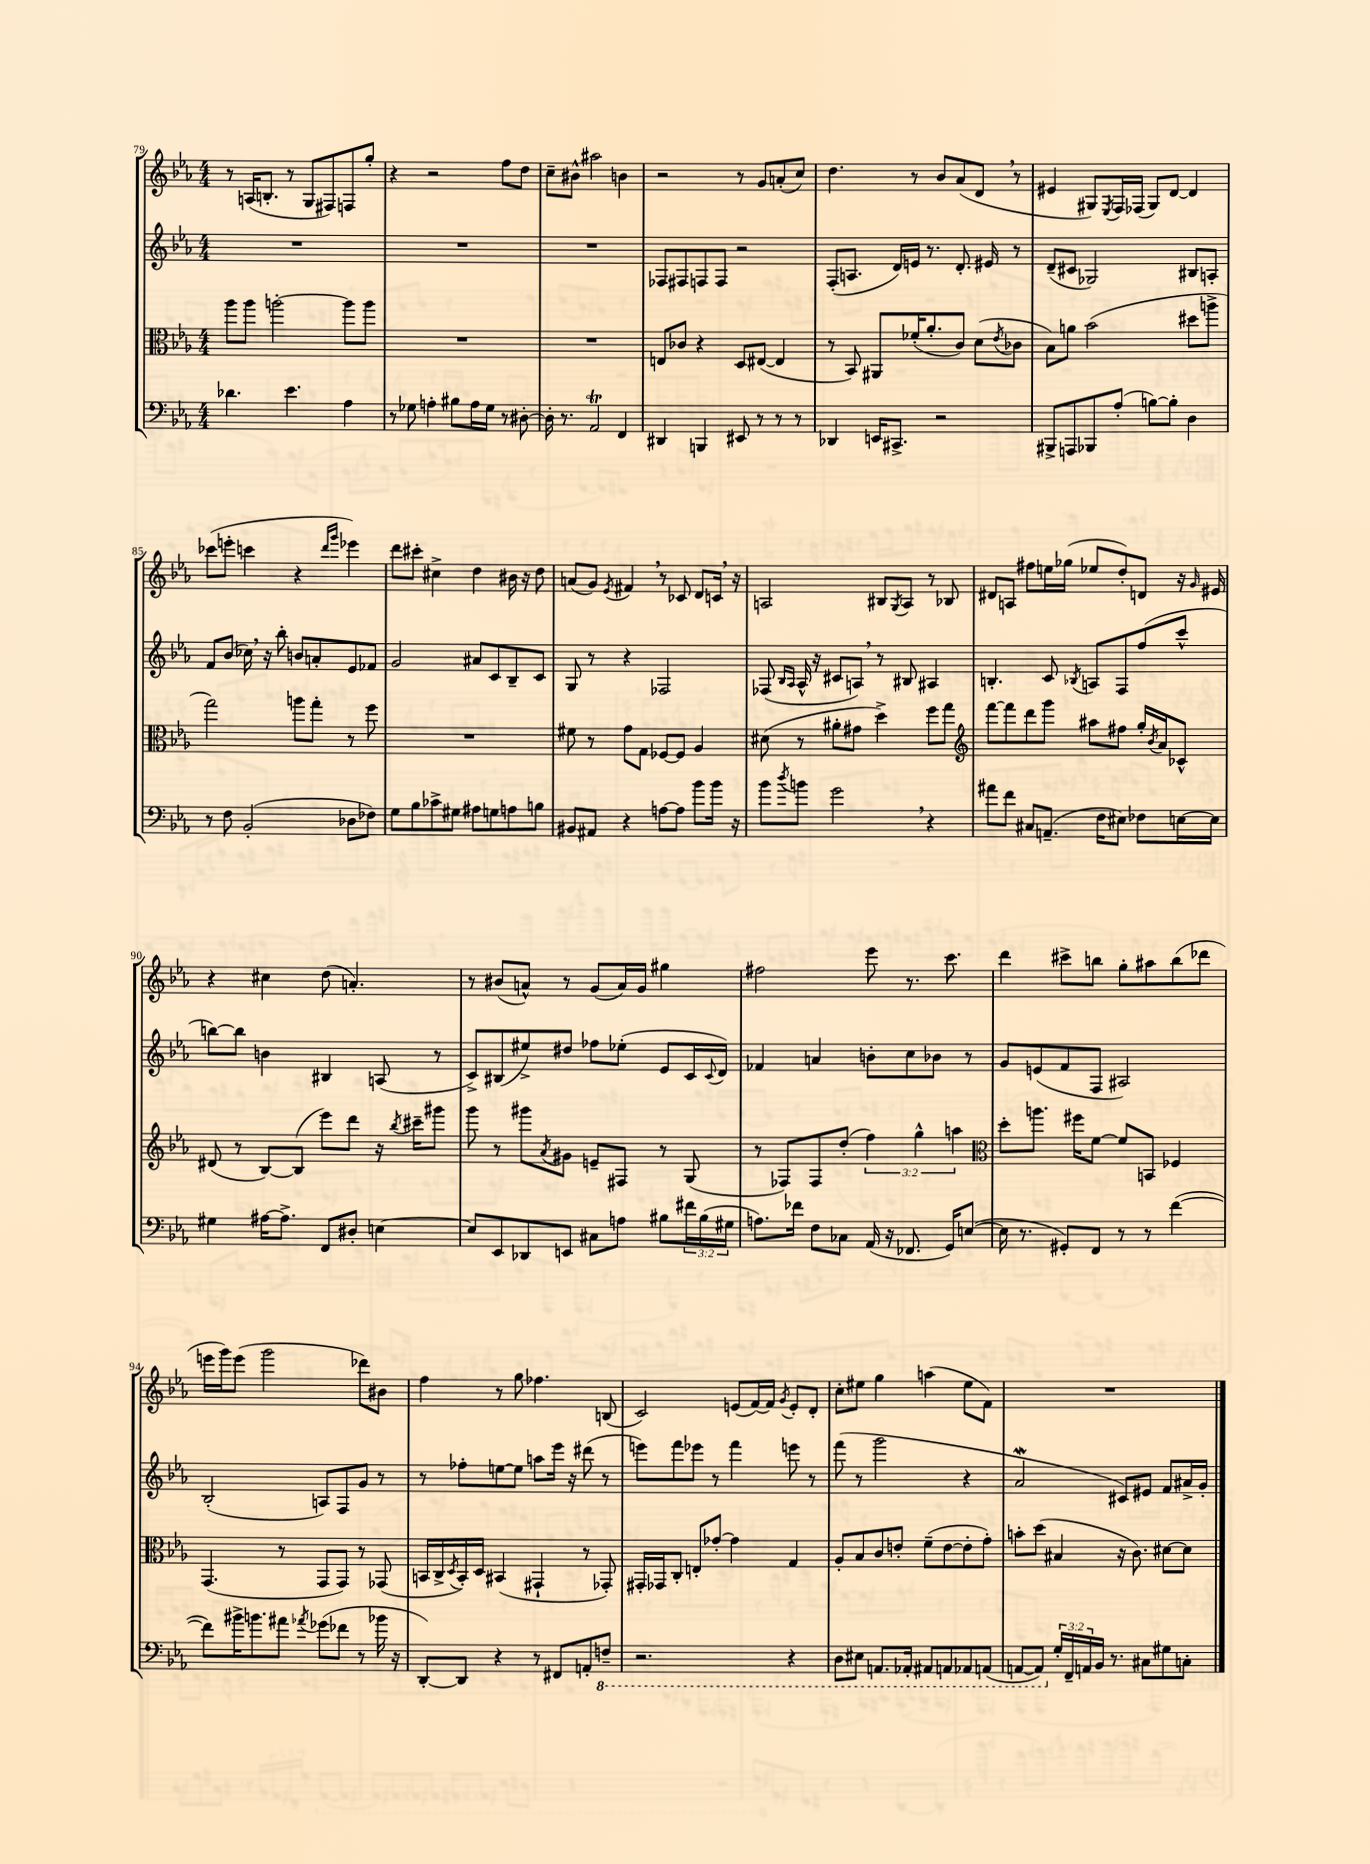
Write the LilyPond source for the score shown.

<<
\new StaffGroup <<
\new Staff = "s0" {
    \clef treble \key ees \major \numericTimeSignature \time 4/4
    r8 a16( b8.-. r8 g8 fis8) f8 g''8-. |
    r4 r2 f''8 d''8 |
    c''8-- bis'8-^ ais''2 b'4 |
    r2 r8 g'8 a'8-.( c''8) |
    d''4. r8 bes'8 aes'8( d'8 \breathe r8 |
    eis'4 gis8) \acciaccatura { ees8 } f16 fes16( gis8) d'8~ d'4 |
    ces'''8( e'''8-. c'''4 r4 \grace { d'''16 g'''16 } ees'''4) |
    d'''8 cis'''8-. cis''4-> d''4 bis'16 r16 d''8 |
    a'8( g'8) \acciaccatura { ees'8 } fis'4 \breathe r8 ces'8 d'8 c'16 \breathe r16 |
    a2 bis8 \acciaccatura { g8 } a8 r8 bes8 |
    dis'8 a8 fis''8 e''16 ges''16( ees''8 d''8-.) d'8 r16 \grace { g'16 } eis'16 |
    r4 cis''4 d''8( a'4.-.) |
    r8 bis'8( a'8-^) r8 g'8( a'16) g'16 gis''4 |
    fis''2 ees'''8 r8. c'''8. |
    d'''4 cis'''8-> b''8 g''8-. ais''8 b''8( des'''8 |
    e'''16 g'''16) e'''8( g'''2 des'''8) bis'8 |
    f''4 r8 g''8 fes''4. b8( |
    c'2) e'8( f'16~) f'16 \acciaccatura { g'8 } e'8-. d'8-. |
    c''8-. eis''8 g''4 a''4( eis''8 f'8) |
    R1 \bar "|." |
}
\new Staff = "s1" {
    \clef treble \key ees \major \numericTimeSignature \time 4/4
    R1 |
    R1 |
    R1 |
    fes8 fis8 f8 f8 r2 |
    f8-.( a8. d'16) e'16 r8. d'8.-. eis'16 r8 |
    d'8--( cis'8 ges2) bis8 a8-. |
    f'8 bes'8( ces''16) \breathe r16 bes''8-. b'8 a'8-. ees'8 fes'8 |
    g'2 ais'8 c'8 bes8-- c'8 |
    g8 r8 r4 fes2 |
    fes8( \grace { bes16 aes16 } aes16-^ r16 cis'8 a8) \breathe r8 bis8 ais4 |
    b4.-. c'8 \acciaccatura { bes8 } a8 f8 f''8( c'''8-^ |
    b''8~) b''8 b'4 bis4 a8( r8 |
    c'8->) bis8( eis''8->) dis''8 fes''8 ees''8-.( ees'8 c'16 \appoggiatura { c'8 } d'16) |
    fes'4 a'4 b'8-. c''8 bes'8 r8 |
    g'8 e'8( f'8 f8 ais2) |
    bes2-.( a8) f8 g'8 r8 |
    r8 fes''8-. e''8~ e''8 a''8 ees'''16 r16 dis'''8( r8 |
    e'''8) f'''8 ees'''8 r8 f'''4 e'''8 r8 |
    f'''8( r8 g'''2 r4 |
    aes'2\mordent cis'8) eis'8 f'8 ais'16-> g'16-. \bar "|." |
}
\new Staff = "s2" {
    \clef alto \key ees \major \numericTimeSignature \time 4/4 \override Staff.TupletNumber.text = #tuplet-number::calc-fraction-text
    aes''8 aes''8 a''2~-. a''8 a''8 |
    R1 |
    R1 |
    e8 ces'8 r4 d8 eis8~( eis4 |
    r8 bes,8) ais,8 fes'16-.( aes'8.-. c'8) d'8( \acciaccatura { ees'8 } ces'8 |
    bes8) a'8 bes'2( dis''8 a''8-> |
    g''2) a''8 g''8-. r8 f''8 |
    R1 |
    fis'8 r8 g'8 g8 fes8~ fes8 aes4 |
    dis'8( r8 ais'8-. gis'8 d''4->) f''8 g''8 |
    \clef treble f'''8~ f'''8 d'''8 g'''8 ais''8 fis''8 g''16-. \acciaccatura { bes'8 } aes'16 ces'8-^ |
    dis'8( r8 bes8~) bes8( ees'''8) d'''8 r16 \acciaccatura { bes''8 } cis'''16-- gis'''8 |
    g'''8 r8 gis'''8 \acciaccatura { aes'8 } gis'8 e'8-- fis8 r8 g8( |
    r8 fes8) fes8 d''8-.( \tuplet 3/2 { f''4) g''4-^ a''4 } |
    \clef alto d''8-. a''8. fis''16 f'8~ f'8 b,8 fes4 |
    g,4.( r8 g,8 g,8) r8 ges,8( |
    b,16 c16-> \acciaccatura { d8 } b,16-.) d16 bis,4( gis,4-! r8 ges,8-.) |
    gis,16-. ges,16 c8-. e8-. ges'8~-. ges'4 g4 |
    aes8-. bes8 c'8 e'8-. f'8--( e'8~ e'8-. g'8-.) |
    b'8-. d''8( bis4 r16 c'8.) dis'8~ dis'8 \bar "|." |
}
\new Staff = "s3" {
    \clef bass \key ees \major \numericTimeSignature \time 4/4 \override Staff.TupletNumber.text = #tuplet-number::calc-fraction-text
    des'4. ees'4. aes4 |
    r8 ges8 a4-. bis8 a16 ges16 r8 dis8~-. |
    dis16-. r8. aes,2\trill f,4 |
    dis,4 b,,4 eis,8 r8 r8 r8 |
    des,4 e,16 cis,8.-> r2 |
    bis,,8-> a,,8 bes,,8 aes8-.( b8~) b8-. d4 |
    r8 f8 bes,2-.( des8 fes8) |
    g8 bes8 ces'8-> gis8 ais8 g8 a8 b8 |
    bis,8 ais,8 r4 a8~ a8 bes'8 bes'16 r16 |
    bes'8 \acciaccatura { d''8 } b'8 g'2 \breathe r4 |
    ais'8 f'8 cis8 a,8.--( f16 eis8) fes8 e16~ e16 |
    gis4 ais16~ ais8.-> f,8 dis8-. e4~ |
    e8 ees,8 des,8 e,8 cis8 a8 bis8 \tuplet 3/2 { fis'16 bis16( gis16 } |
    a8.) fes'16 f8 ces8 aes,16( r16 fes,8. g,16) e8~( |
    e16 r8. gis,8-.) f,8 r8 r8 f'4~( |
    f'8) bis'16-> b'8. ais'8 \acciaccatura { aes'8 } ges'8( fes'8 r8 bes'16 r16 |
    d,8~-.) d,8 r4 r8 fis,8 a,8-. \ottava #-1 f,8-- |
    r2. r4 |
    d,8 eis,8 a,,8. aes,,16-. ais,,8 a,,8 aes,,8 a,,8( |
    a,,8~ a,,8) \ottava #0 \tuplet 3/2 { g16-. f,16-- a,16 } bes,16 r8. cis8 gis8 c8-. \bar "|." |
}
>>
>>
\layout { \context { \Score currentBarNumber = #79 } }
